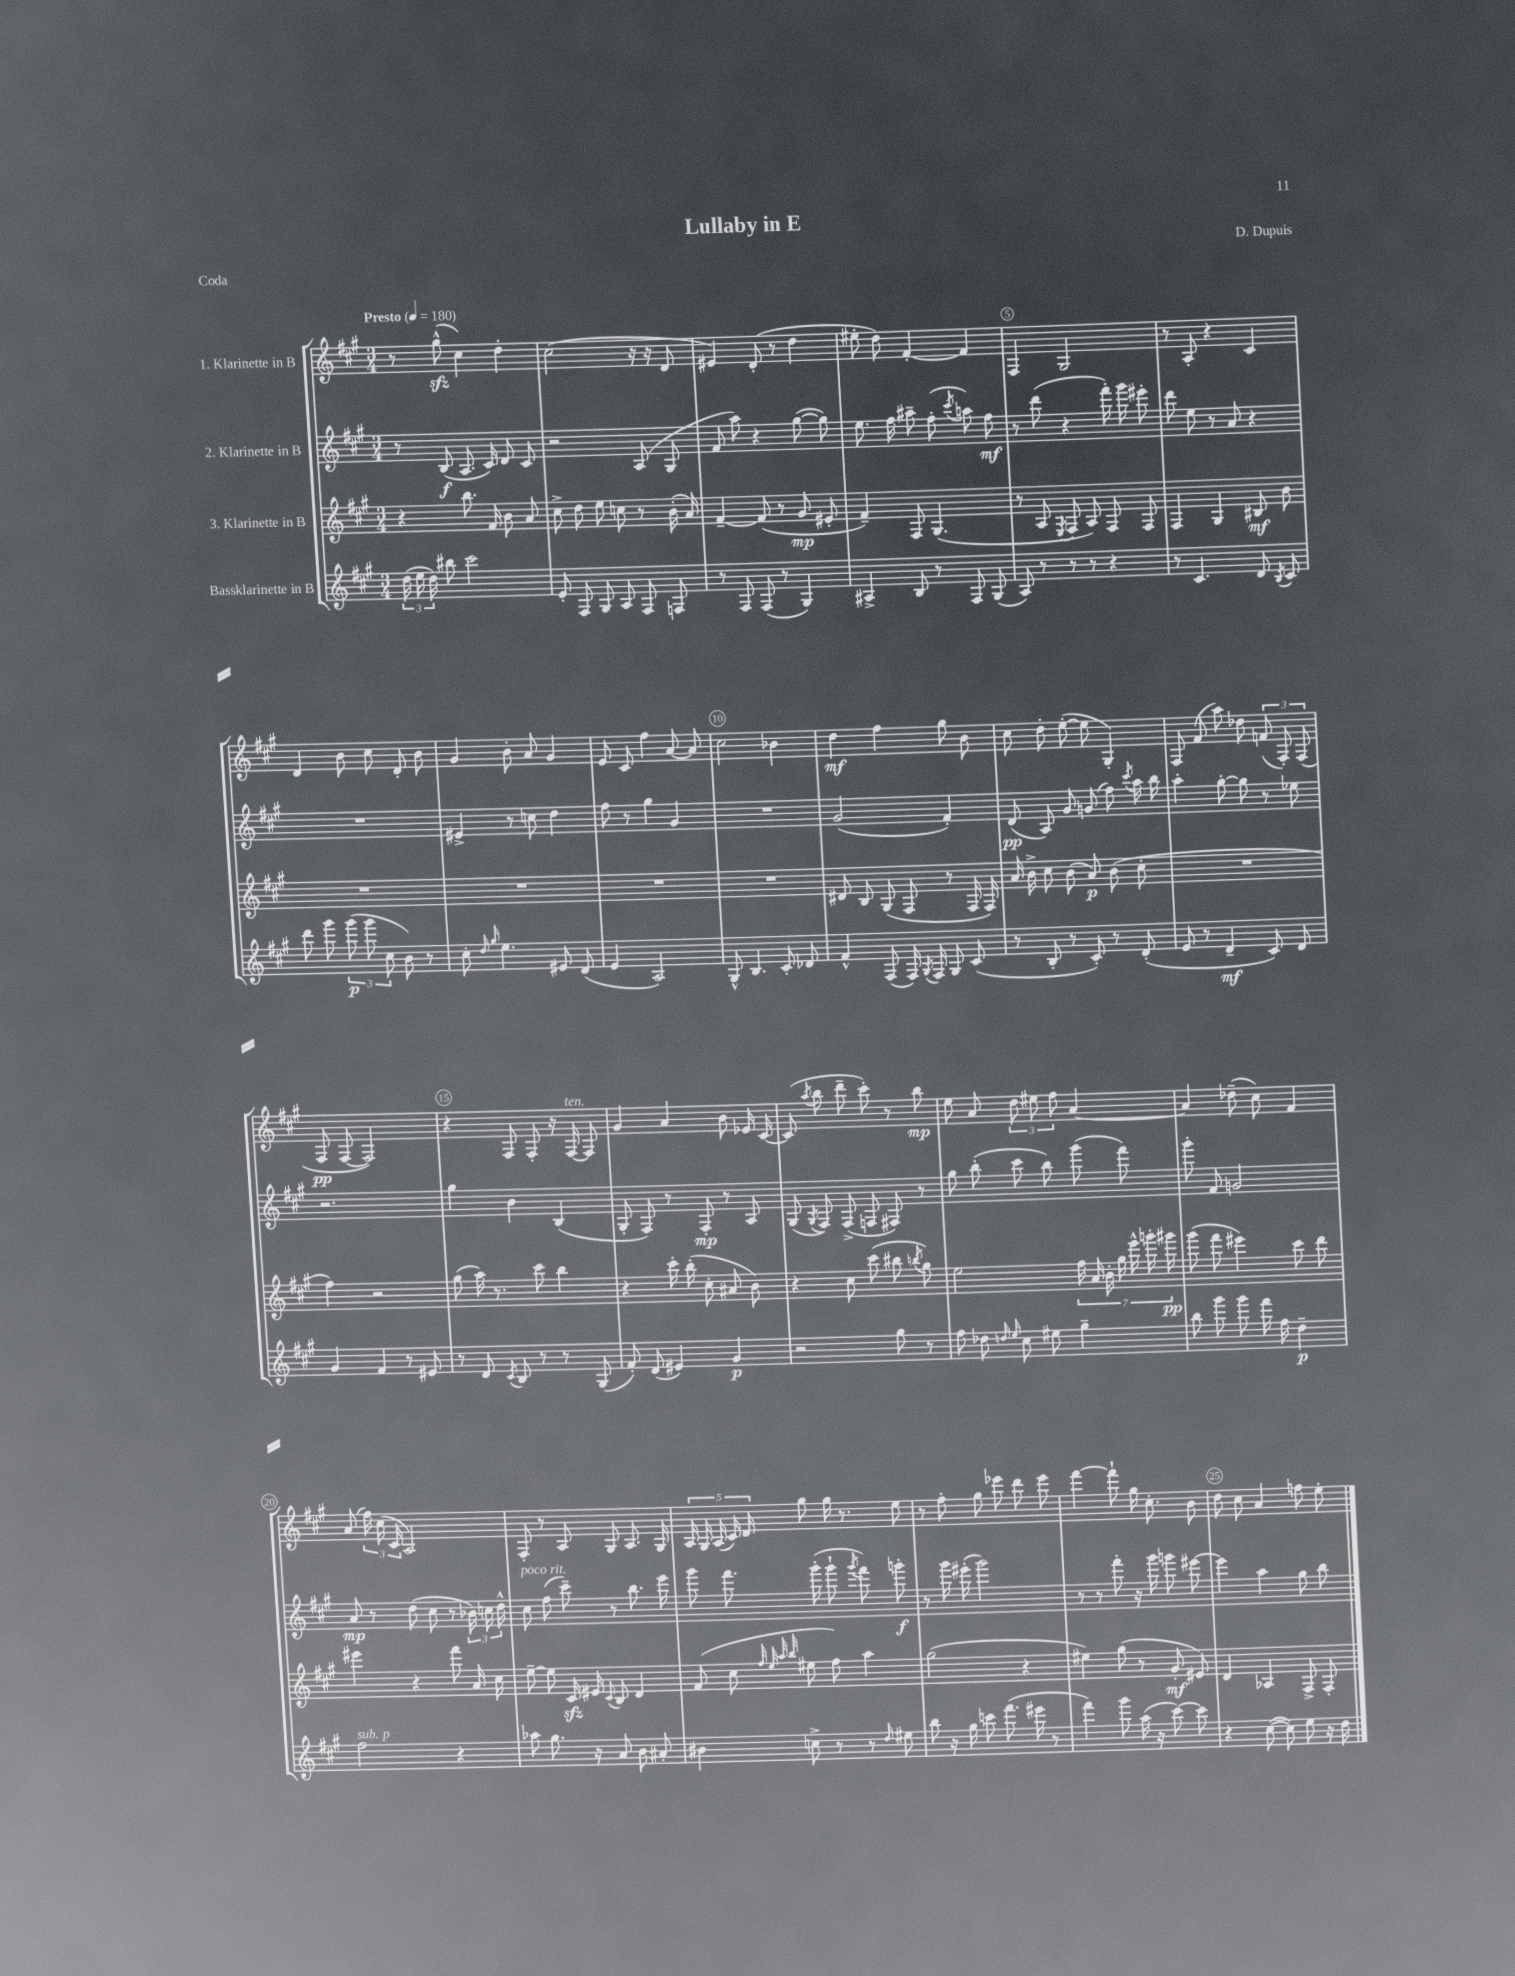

**kern	**dynam	**kern	**dynam	**kern	**dynam	**kern	**dynam
*part4	*part4	*part3	*part3	*part2	*part2	*part1	*part1
*staff4	*staff4	*staff3	*staff3	*staff2	*staff2	*staff1	*staff1
*I"Bassklarinette in B	*	*I"3. Klarinette in B	*	*I"2. Klarinette in B	*	*I"1. Klarinette in B	*
*clefG2	*	*clefG2	*	*clefG2	*	*clefG2	*
*k[f#c#g#]	*	*k[f#c#g#]	*	*k[f#c#g#]	*	*k[f#c#g#]	*
*M3/4	*	*M3/4	*	*M3/4	*	*M3/4	*
*MM180	*	*MM180	*	*MM180	*	*MM180	*
=1	=1	=1	=1	=1	=1	=1	=1
!	!	!	!	!	!	!LO:TX:a:B:t=Presto	!
(24dd\	.	4r	.	8r	.	8r	.
24ee\	.	.	.	.	.	.	.
24dd\)	.	.	.	.	.	.	.
8bb#X\	.	.	.	(8B/	f	(8gg#zz^^\	.
2ccc#\	.	8.bb\	.	8.A/	.	4cc#\)	.
.	.	16f#/	.	16c#/)	.	.	.
.	.	8b\	.	8d/	.	4dd'\	.
.	.	8a/	.	8c#/	.	.	.
=2	=2	=2	=2	=2	=2	=2	=2
8e'/	.	8cc#^\	.	2r	.	(2cc#\	.
8F#/	.	8dd\	.	.	.	.	.
8G#/	.	8ee\	.	.	.	.	.
8A/	.	8ccn\	.	.	.	.	.
8F#/	.	8r	.	(8A/	.	16r	.
.	.	.	.	.	.	16r	.
8Fn/	.	(16b'\	.	8G#/	.	8d/	.
.	.	16a/)	.	.	.	.	.
=3	=3	=3	=3	=3	=3	=3	=3
8r	.	[4f#~/	.	8f#/	.	4e#X/)	.
8F#/	.	.	.	8aa\)	.	.	.
(8F#/	.	(8f#/]	.	4r	.	(8d'/	.
8r	.	8r	.	.	.	8r	.
4G#/)	.	8g#/	mp	([8gg#\	.	4dd\	.
.	.	8e#X'/	.	8gg#\])	.	.	.
=4	=4	=4	=4	=4	=4	=4	=4
4A#X^/	.	4f#~/)	.	8.ee\	.	8ee#X'\	.
.	.	.	.	.	.	8dd\)	.
.	.	.	.	16ff#\	.	.	.
8B/	.	8F#/	.	8aa#X~\	.	[4f#'/	.
8r	.	(4.G#/	.	(8ff#'\	.	.	.
.	.	.	.	8qccc#/	.	.	.
8F#/	.	.	.	8aan\)	.	4f#/]	.
(8G#/	.	.	.	8ff#\	mf	.	.
=5	=5	=5	=5	=5	=5	=5	=5
8A/)	.	8r	.	8r	.	4F#/	.
8r	.	8A/	.	(8ddd\	.	.	.
.	.	8qE/	.	.	.	.	.
8r	.	8F#/	.	4r	.	2G#/	.
8r	.	8A/)	.	.	.	.	.
4r	.	8F#/	.	16fff#'\)	.	.	.
.	.	.	.	16ggg#\	.	.	.
.	.	8F#/	.	8eee#X'\	.	.	.
=6	=6	=6	=6	=6	=6	=6	=6
8r	.	4F#/	.	8ddd\	.	8r	.
4.c#/	.	.	.	8ee\	.	8A'/	.
.	.	4G#/	.	8r	.	4r	.
.	.	.	.	8a/	.	.	.
8d/	.	8B#X/	mf	4r	.	4c#/	.
8qB/	.	.	.	.	.	.	.
8c#/	.	8b\	.	.	.	.	.
!!LO:LB:g=z
=7	=7	=7	=7	=7	=7	=7	=7
8ddd\	.	2.r	.	2.r	.	4d/	.
8ggg#\	.	.	.	.	.	.	.
(12ggg#\	p	.	.	.	.	8b\	.
12ggg#\	.	.	.	.	.	.	.
.	.	.	.	.	.	8cc#\	.
12cc#\	.	.	.	.	.	.	.
8b\)	.	.	.	.	.	8d'/	.
8r	.	.	.	.	.	8b\	.
=8	=8	=8	=8	=8	=8	=8	=8
8cc#'\	.	2.r	.	4e#X^/	.	4g#/	.
16qqdd/	.	.	.	.	.	.	.
16qqgg#/	.	.	.	.	.	.	.
4.ee\	.	.	.	.	.	.	.
.	.	.	.	8r	.	8b'\	.
.	.	.	.	8ccn\	.	8a/	.
8e#X/	.	.	.	4dd\	.	4g#/	.
(8d/	.	.	.	.	.	.	.
=9	=9	=9	=9	=9	=9	=9	=9
4e/	.	2.r	.	8ff#\	.	8e/	.
.	.	.	.	8r	.	8c#/	.
2A/)	.	.	.	4gg#\	.	4ff#\	.
.	.	.	.	4g#/	.	[8a/	.
.	.	.	.	.	.	8a/]	.
=10	=10	=10	=10	=10	=10	=10	=10
8G#^^/	.	2.r	.	2.r	.	2cc#\	.
4.B/	.	.	.	.	.	.	.
8c#'/	.	.	.	.	.	4b-X\	.
8d-X/	.	.	.	.	.	.	.
=11	=11	=11	=11	=11	=11	=11	=11
4f#^^/	.	8d#X/	.	(2g#/	.	4dd\	mf
.	.	8B/	.	.	.	.	.
(8F#/	.	(8G#/	.	.	.	4ff#\	.
16F#/)	.	8F#/	.	.	.	.	.
8qG#/	.	.	.	.	.	.	.
16F#/	.	.	.	.	.	.	.
8G#/	.	8r	.	4f#'/)	.	8gg#\	.
(8c#/	.	16F#/	.	.	.	8b\	.
.	.	16F#/)	.	.	.	.	.
=12	=12	=12	=12	=12	=12	=12	=12
8r	.	16a/	.	(8d/	pp	8cc#\	.
.	.	16b^\	.	.	.	.	.
8B'/	.	8cc#\	.	8A/)	.	8dd'\	.
8r	.	(8b\	.	8g#/	.	([8ee'\	.
8c#'/)	.	8a/)	p	(8gn/	.	8ee\]	.
8r	.	(8b\	.	8ff#\)	.	4G#'/)	.
.	.	.	.	8qccc#/	.	.	.
(8d'/	.	8cc#'\	.	16aa\	.	.	.
.	.	.	.	16bb\	.	.	.
=13	=13	=13	=13	=13	=13	=13	=13
8e/	.	2.r	.	4aa'\	.	8F#/	.
8r	.	.	.	.	.	(8f#/	.
4d~/	mf	.	.	[8gg#'\	.	8aa\)	.
.	.	.	.	8gg#\]	.	8dd-X\	.
8c#/)	.	.	.	8r	.	(12fn/	.
.	.	.	.	.	.	12F#'/)	.
8d/	.	.	.	8ee-X\	.	.	.
.	.	.	.	.	.	(12F#/	.
!!LO:LB:g=z
=14	=14	=14	=14	=14	=14	=14	=14
4g#/	.	4ff#\)	.	2.r	.	8F#/	pp
.	.	.	.	.	.	[8F#/	.
4f#/	.	2r	.	.	.	2F#/])	.
8r	.	.	.	.	.	.	.
8e#X/	.	.	.	.	.	.	.
=15	=15	=15	=15	=15	=15	=15	=15
8r	.	(8gg#\	.	4gg#\	.	4r	.
8d/	.	16aa\)	.	.	.	.	.
.	.	8.r	.	.	.	.	.
8qc#/	.	.	.	.	.	.	.
8B/	.	.	.	4b\	.	8F#/	.
8r	.	8ccc#\	.	.	.	8F#'/	.
8r	.	4bb\	.	(4B/	.	16r	.
!	!	!	!	!	!	!LO:TX:a:i:t=ten.	!
.	.	.	.	.	.	[16F#/	.
(8G#/	.	.	.	.	.	8F#/]	.
=16	=16	=16	=16	=16	=16	=16	=16
8f#'/)	.	4r	.	8G#'/	.	4g#/	.
(8d/	.	.	.	8F#/)	.	.	.
4e#X/)	.	16ccc#'\	.	8r	.	4a/	.
.	.	(16bb'\	.	.	.	.	.
.	.	8cc#'\	.	8F#'/	mp	.	.
4g#/	p	8a#X/	.	8r	.	8b\	.
.	.	8b\)	.	8A/	.	16e-X/	.
.	.	.	.	.	.	[16c#/	.
=17	=17	=17	=17	=17	=17	=17	=17
2r	.	4r	.	(8G#/	.	(8c#/]	.
.	.	.	.	8qG#/	.	8qaa/	.
.	.	.	.	8F#/)	.	8bb\	.
.	.	8cc#\	.	(8F#^/	.	8ddd~\	.
.	.	(8ccc#\	.	8Fn/	.	8ccc#'\)	.
8gg#\	.	8bb#X\	.	8F#X/)	.	8r	.
.	.	8qbbn/	.	.	.	.	.
8r	.	8gg#\)	.	8r	.	8bb\	mp
=18	=18	=18	=18	=18	=18	=18	=18
8ff#\	.	2ee\	.	8gg#\	.	8ee\	.
8dd-X\	.	.	.	(8bb'\	.	8a/	.
16qqddn/	.	.	.	.	.	.	.
16qqee/	.	.	.	.	.	.	.
8cc#\	.	.	.	8ccc#\	.	12dd\	.
.	.	.	.	.	.	12ee#X\	.
8ee#X\	.	.	.	8bb\)	.	.	.
.	.	.	.	.	.	12ff#\	.
4gg#~\	.	28ff#\	.	(8ggg#\	.	[4a/	.
.	.	28a/	.	.	.	.	.
.	.	28b'\	.	.	.	.	.
.	.	28gg#\	.	.	.	.	.
.	.	.	.	8fff#\)	.	.	.
.	.	28eee^^\	.	.	.	.	.
.	.	28gggn'\	.	.	.	.	.
.	.	28ggg#X\	pp	.	.	.	.
=19	=19	=19	=19	=19	=19	=19	=19
8bb\	.	(8ggg#\	.	8ggg#'\	.	4a/]	.
8ggg#\	.	8fff#\	.	8f#/	.	.	.
8ggg#\	.	4eee#X\)	.	2gn/	.	(8dd-X~\	.
16fff#\	.	.	.	.	.	8cc#\)	.
16ff#\	.	.	.	.	.	.	.
4dd~\	p	8ccc#\	.	.	.	4f#/	.
.	.	8ddd\	.	.	.	.	.
!!LO:LB:g=z
=20	=20	=20	=20	=20	=20	=20	=20
!LO:TX:a:i:t=sub. p	!	!	!	!	!	!	!
2ff#\	.	4eee#X\	.	8a/	mp	(8a/	.
.	.	.	.	8r	.	24ff#\)	.
.	.	.	.	.	.	(24cc#\	.
.	.	.	.	.	.	24c#/	.
.	.	4r	.	(8dd\	.	2A/)	.
.	.	.	.	8cc#\	.	.	.
4r	.	8fff#\	.	8r	.	.	.
.	.	16a/	.	24b-X\)	.	.	.
.	.	.	.	24ccn\	.	.	.
.	.	16cc#\	.	.	.	.	.
.	.	.	.	24dd^^\	.	.	.
=21	=21	=21	=21	=21	=21	=21	=21
!	!	!	!	!LO:TX:a:i:t=poco rit.	!	!	!
8aa-X\	.	[8ee~\	.	8cc#\	.	8F#'/	.
8.gg#\	.	8ee\]	.	(8ff#\	.	8r	.
.	.	16c#zz/	.	8ccc#~\)	.	8A/	.
16r	.	16e#X/	.	.	.	.	.
.	.	8qqc#/	.	.	.	.	.
8a/	.	8B/	.	8r	.	8G#/	.
8b\	.	4d/	.	8.bb\	.	8.A/	.
8a#X'/	.	.	.	.	.	.	.
.	.	.	.	16eee\	.	16G#/	.
=22	=22	=22	=22	=22	=22	=22	=22
4b#X\	.	(8f#/	.	8ggg#\	.	20A/	.
.	.	.	.	.	.	20G#/	.
.	.	.	.	.	.	(20A/	.
.	.	8cc#\	.	8.fff#\	.	.	.
.	.	.	.	.	.	20c#/)	.
.	.	.	.	.	.	20d/	.
.	.	32qqff#/	.	.	.	.	.
.	.	32qqee/	.	.	.	.	.
.	.	32qqaa/	.	.	.	.	.
.	.	32qqbb/	.	.	.	.	.
8ccn^\	.	8ee#X\	.	.	.	8gg#\	.
.	.	.	.	(16ggg#'\	.	.	.
8r	.	8ff#\)	.	8ggg#`\	.	16gg#\	.
.	.	.	.	.	.	8.r	.
.	.	.	.	8qggg#/	.	.	.
8r	.	4aa\	.	8fff#\)	.	.	.
16qqdd/	.	.	.	.	.	.	.
8ee#X\	.	.	.	8gggn'\	f	8ee\	.
=23	=23	=23	=23	=23	=23	=23	=23
8bb\	.	(2gg#\	.	8r	.	8r	.
16r	.	.	.	16ggg#\	.	8ff#'\	.
16gg#\	.	.	.	(16eee#X'\	.	.	.
8cccn\	.	.	.	2ggg#\)	.	8gg#\	.
(8.fff#\	.	.	.	.	.	8eee-X\	.
.	.	4r	.	.	.	8ddd\	.
16eee#X\	.	.	.	.	.	.	.
8r	.	.	.	.	.	8eee-\	.
=24	=24	=24	=24	=24	=24	=24	=24
4fff#\)	.	4ee#X\)	.	8r	.	[4fff#\	.
.	.	.	.	8r	.	.	.
8ggg#\	.	(8gg#\	.	8fff#'\	.	8fff#`\]	.
(16aa\	.	8r	.	16r	.	16gg#\	.
16r	.	.	.	16ggg#\	.	8.cc#'\	.
[8ccc#\)	.	8g#'/	mf	8gggn\	.	.	.
8ccc#\]	.	8e#X/)	.	[8eee#X\	.	8b\	.
=25	=25	=25	=25	=25	=25	=25	=25
4r	.	4d/	.	4eee#\]	.	8dd\	.
.	.	.	.	.	.	8cc#\	.
([8cc#\	.	4A-X/	.	4aa\	.	4a/	.
8cc#\])	.	.	.	.	.	.	.
8ee\	.	8F#^/	.	8gg#\	.	8ffn\	.
16r	.	8F#'/	.	8bb\	.	8ee'\	.
16dd\	.	.	.	.	.	.	.
==	==	==	==	==	==	==	==
*-	*-	*-	*-	*-	*-	*-	*-
